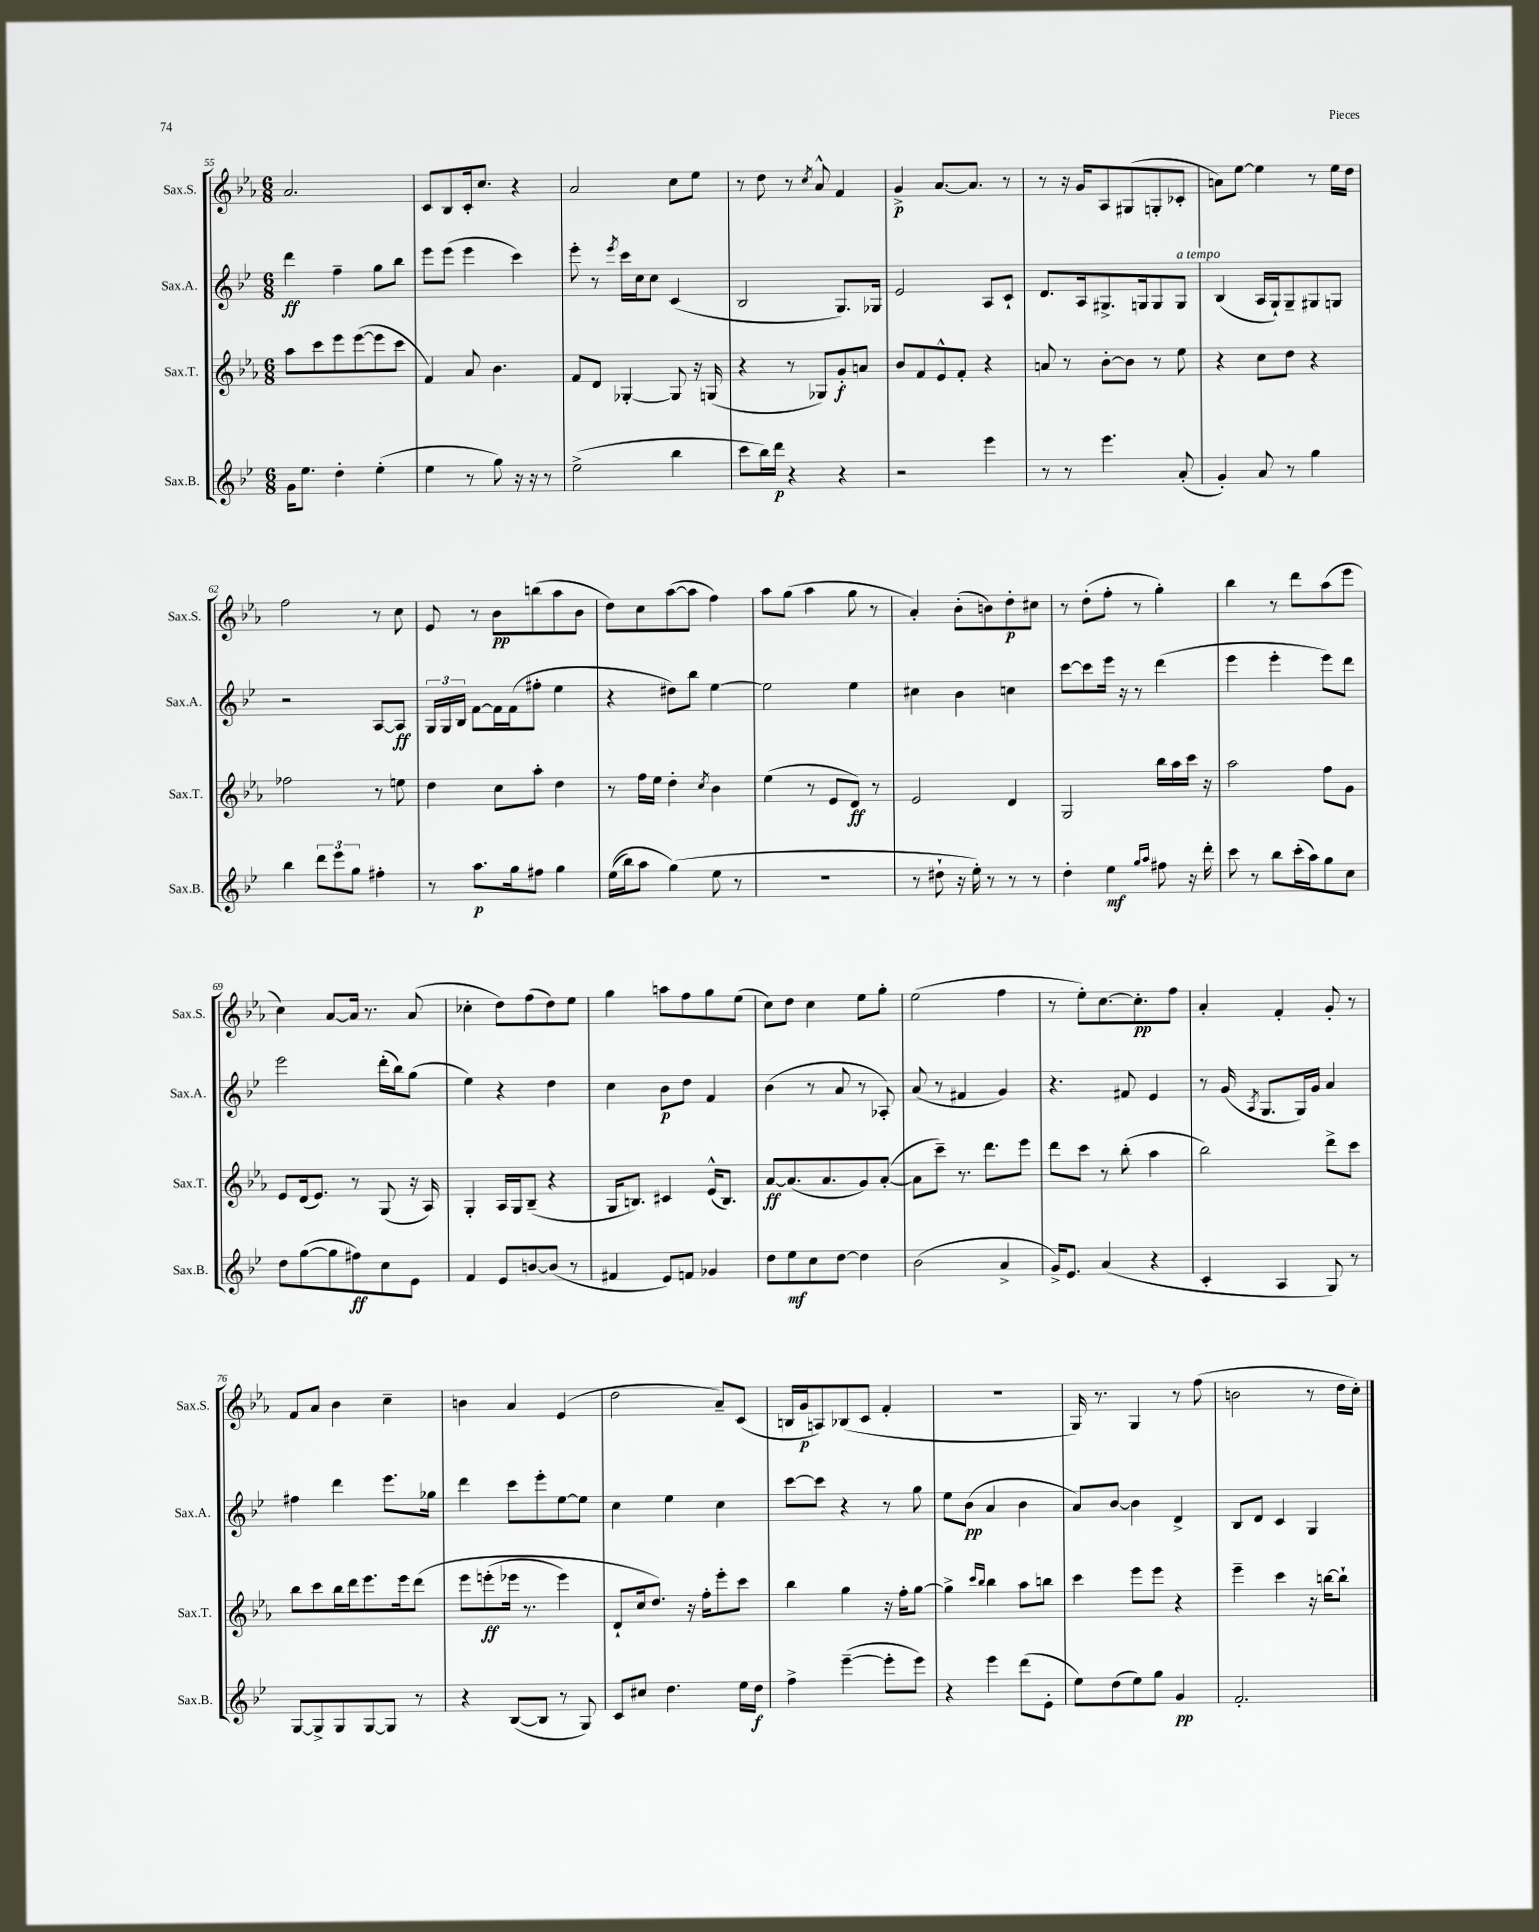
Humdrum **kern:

**kern	**dynam	**kern	**dynam	**kern	**dynam	**kern	**dynam
*part4	*part4	*part3	*part3	*part2	*part2	*part1	*part1
*staff4	*staff4	*staff3	*staff3	*staff2	*staff2	*staff1	*staff1
*I"Sax.B.	*	*I"Sax.T.	*	*I"Sax.A.	*	*I"Sax.S.	*
*I'Sax.B.	*	*I'Sax.T.	*	*I'Sax.A.	*	*I'Sax.S.	*
*clefG2	*	*clefG2	*	*clefG2	*	*clefG2	*
*k[b-e-]	*	*k[b-e-a-]	*	*k[b-e-]	*	*k[b-e-a-]	*
*M6/8	*	*M6/8	*	*M6/8	*	*M6/8	*
=55	=55	=55	=55	=55	=55	=55	=55
16g\KL	.	8aa-\L	.	4ddd\	ff	2.a-/	.
8.ee-\J	.	.	.	.	.	.	.
.	.	8ccc\	.	.	.	.	.
4dd'\	.	8eee-\	.	4ff~\	.	.	.
.	.	([8eee-\	.	.	.	.	.
(4ee-'\	.	8eee-\]	.	8gg\L	.	.	.
.	.	8ccc\J	.	8bb-\J	.	.	.
=56	=56	=56	=56	=56	=56	=56	=56
4ee-\	.	4f/)	.	8eee-\L	.	8c/L	.
.	.	.	.	(8eee-\J	.	8B-/	.
8r	.	8a-/	.	4eee-\	.	16c'/k	.
.	.	.	.	.	.	8.cc/J	.
8gg\)	.	4.b-\	.	.	.	.	.
16r	.	.	.	4ccc\)	.	4r	.
16r	.	.	.	.	.	.	.
8r	.	.	.	.	.	.	.
=57	=57	=57	=57	=57	=57	=57	=57
(2ee-^\	.	8f/L	.	8eee-'\	.	2a-/	.
.	.	8d/J	.	8r	.	.	.
.	.	.	.	8qeee-/	.	.	.
.	.	[4G-X'/	.	16ccc\LL	.	.	.
.	.	.	.	16cc\J	.	.	.
.	.	.	.	8cc\J	.	.	.
4bb-\	.	8G-/]	.	(4c/	.	8cc\L	.
.	.	16r	.	.	.	8ee-\J	.
.	.	(16Gn/	.	.	.	.	.
=58	=58	=58	=58	=58	=58	=58	=58
8ccc\L	.	4r	.	2B-/	.	8r	.
16bb-\L)	.	.	.	.	.	8dd\	.
16ddd\JJ	p	.	.	.	.	.	.
4r	.	8r	.	.	.	8r	.
.	.	.	.	.	.	8qcc/	.
.	.	8G-X/L)	.	.	.	8a-^^/	.
4r	.	8g'/	f	8.G/L)	.	4f/	.
.	.	8an/J	.	.	.	.	.
.	.	.	.	16G-X/Jk	.	.	.
=59	=59	=59	=59	=59	=59	=59	=59
2r	.	8b-/L	.	2e-/	.	4g^/	p
.	.	8f/	.	.	.	.	.
.	.	8e-^^/	.	.	.	[8.a-/L	.
.	.	8f'/J	.	.	.	.	.
.	.	.	.	.	.	8.a-/J]	.
4eee-\	.	4r	.	8A/L	.	.	.
.	.	.	.	8c`/J	.	8r	.
=60	=60	=60	=60	=60	=60	=60	=60
8r	.	8an/	.	8.d/L	.	8r	.
8r	.	8r	.	.	.	16r	.
.	.	.	.	16A/k	.	16g/KL	.
4.eee-\	.	[8b-'\L	.	8.G#X^/	.	8A-/	.
.	.	8b-\J]	.	.	.	(8G#X/	.
.	.	.	.	16Gn/k	.	.	.
.	.	8r	.	8G/	.	8Gn'/	.
!	!	!	!	!LO:TX:a:i:t=a tempo	!	!	!
(8a'/	.	8ee-\	.	8G/J	.	8c-X'/J	.
=61	=61	=61	=61	=61	=61	=61	=61
4g'/)	.	4r	.	(4B-/	.	8an\L)	.
.	.	.	.	.	.	[8ee-\J	.
8a/	.	8cc\L	.	16A/LL	.	4ee-\]	.
.	.	.	.	16G`/J)	.	.	.
8r	.	8dd\J	.	8G~/	.	.	.
4gg\	.	4r	.	8G#X/	.	8r	.
.	.	.	.	8Gn/J	.	16ee-\LL	.
.	.	.	.	.	.	16dd\JJ	.
!!LO:LB:g=z
=62	=62	=62	=62	=62	=62	=62	=62
4bb-\	.	2ff-X\	.	2r	.	2ff\	.
12ddd\L	.	.	.	.	.	.	.
12eee-\	.	.	.	.	.	.	.
12gg\J	.	.	.	.	.	.	.
4ff#X'\	.	8r	.	[8A/L	.	8r	.
.	.	8een\	.	8A/J]	ff	8cc\	.
=63	=63	=63	=63	=63	=63	=63	=63
8r	.	4dd\	.	24G/LL	.	8e-/	.
.	.	.	.	24G/	.	.	.
.	.	.	.	24B-/JJ	.	.	.
8.aa\L	p	.	.	[8f\L	.	8r	.
.	.	8cc\L	.	16f\L]	.	8b-\L	pp
16gg\k	.	.	.	(16f\J	.	.	.
8ff#X\J	.	8aa-'\J	.	8ff#X'\J	.	(8bbn\	.
4gg\	.	4dd\	.	4ee-\	.	8aa-\	.
.	.	.	.	.	.	8b-\J	.
=64	=64	=64	=64	=64	=64	=64	=64
((16ee-\LL	.	8r	.	4r	.	8dd\L)	.
16bb-\J)	.	.	.	.	.	.	.
8aa\J	.	16ff\LL	.	.	.	8cc\	.
.	.	16ee-\JJ	.	.	.	.	.
(4gg\)	.	4dd'\	.	8dd#X\L)	.	([8aa-\	.
.	.	.	.	8bb-\J	.	8aa-\J]	.
.	.	8qcc/	.	.	.	.	.
8ee-\	.	4b-\	.	[4ee-\	.	4ff\)	.
8r	.	.	.	.	.	.	.
=65	=65	=65	=65	=65	=65	=65	=65
2.r	.	(4ee-\	.	2ee-\]	.	8aa-\L	.
.	.	.	.	.	.	(8gg\J	.
.	.	8r	.	.	.	4aa-\	.
.	.	8e-/L	.	.	.	.	.
.	.	8d/J)	ff	4ee-\	.	8gg\	.
.	.	8r	.	.	.	8r	.
=66	=66	=66	=66	=66	=66	=66	=66
8r	.	2e-/	.	4cc#X\	.	4a-'/)	.
8dd#X`\	.	.	.	.	.	.	.
16r	.	.	.	4b-\	.	(8b-'\L	.
16ee-'\)	.	.	.	.	.	.	.
8r	.	.	.	.	.	8bn\)	.
8r	.	4d/	.	4ccn\	.	8dd'\	p
8r	.	.	.	.	.	8cc#X\J	.
=67	=67	=67	=67	=67	=67	=67	=67
4dd'\	.	2G/	.	[8ccc\L	.	8r	.
.	.	.	.	8ccc\]	.	(8dd'\L	.
4ee-\	mf	.	.	16eee-\Jk	.	8ff'\J	.
.	.	.	.	16r	.	.	.
.	.	.	.	8r	.	8r	.
16qqgg/LL	.	.	.	.	.	.	.
16qqaa/JJ	.	.	.	.	.	.	.
8ff#X\	.	16bb-\LL	.	(4ddd\	.	4gg'\)	.
.	.	16aa-\	.	.	.	.	.
16r	.	16ccc\JJ	.	.	.	.	.
16ddd'\	.	16r	.	.	.	.	.
=68	=68	=68	=68	=68	=68	=68	=68
8ccc\	.	2aa-\	.	4eee-\	.	4bb-\	.
8r	.	.	.	.	.	.	.
8bb-\L	.	.	.	4eee-'\	.	8r	.
(16ccc'\L	.	.	.	.	.	8ddd\L	.
16aa\J)	.	.	.	.	.	.	.
8gg\	.	8ff\L	.	8eee-\L)	.	(8aa-\	.
8cc\J	.	8g\J	.	8ddd\J	.	8eee-\J	.
!!LO:LB:g=z
=69	=69	=69	=69	=69	=69	=69	=69
8dd\L	.	8e-/L	.	2eee-\	.	4cc\)	.
([8gg\	.	(16d/k	.	.	.	.	.
.	.	8.e-/J)	.	.	.	.	.
8gg\]	.	.	.	.	.	[8a-/L	.
8ff#X\)	ff	8r	.	.	.	16a-/Jk]	.
.	.	.	.	.	.	8.r	.
8cc\	.	(8G/	.	(16ddd'\LL	.	.	.
.	.	.	.	16bb-\J)	.	.	.
8e-\J	.	16r	.	(8gg\J	.	(8a-/	.
.	.	16A-/)	.	.	.	.	.
=70	=70	=70	=70	=70	=70	=70	=70
4f/	.	4G'/	.	4ee-\)	.	4cc-X'\	.
8e-/L	.	16A-/LL	.	4r	.	8dd\L)	.
.	.	16G/J	.	.	.	.	.
[8bn/	.	(8B-~/J	.	.	.	(8ff\	.
(8b/J]	.	4r	.	4dd\	.	8dd\)	.
8r	.	.	.	.	.	8ee-\J	.
=71	=71	=71	=71	=71	=71	=71	=71
4f#X/	.	16G/KL	.	4cc\	.	4gg\	.
.	.	8.Bn/J)	.	.	.	.	.
8e-/L)	.	4c#X/	.	8b-\L	p	8aan\L	.
8fn/J	.	.	.	8dd\J	.	8ff\	.
4g-X/	.	(16e-^^/KL	.	4f/	.	8gg\	.
.	.	8.B/J)	.	.	.	.	.
.	.	.	.	.	.	(8ee-\J	.
=72	=72	=72	=72	=72	=72	=72	=72
8dd\L	.	[8a-/L	ff	(4b-\	.	8cc\L)	.
8ee-\	mf	(8.a-/]	.	.	.	8dd\J	.
8cc\	.	.	.	8r	.	4cc\	.
.	.	8.a-/	.	.	.	.	.
[8dd\J	.	.	.	8a/	.	.	.
4dd\]	.	8g/)	.	8r	.	8ee-\L	.
.	.	([8a-'/J	.	8A-X'/)	.	8gg'\J	.
=73	=73	=73	=73	=73	=73	=73	=73
(2b-\	.	8a-\L]	.	(8a/	.	(2ee-\	.
.	.	8ccc~\J)	.	8r	.	.	.
.	.	8.r	.	4f#X/	.	.	.
.	.	8.ddd\L	.	.	.	.	.
4a^/	.	.	.	4g/)	.	4ff\	.
.	.	8eee-\J	.	.	.	.	.
=74	=74	=74	=74	=74	=74	=74	=74
16g^/KL)	.	8ddd\L	.	4.r	.	8r	.
8.e-/J	.	.	.	.	.	.	.
.	.	8ccc\J	.	.	.	8ee-'\L)	.
(4a/	.	8r	.	.	.	[8.cc\	.
.	.	(8bb-'\	.	8f#X/	.	.	.
.	.	.	.	.	.	8.cc'\]	pp
4r	.	4aa-\	.	4e-/	.	.	.
.	.	.	.	.	.	8ff\J	.
=75	=75	=75	=75	=75	=75	=75	=75
4c'/	.	2bb-\)	.	8r	.	4a-'/	.
.	.	.	.	(16g/	.	.	.
.	.	.	.	8qA/	.	.	.
.	.	.	.	8.G/L	.	.	.
4A/	.	.	.	.	.	4f'/	.
.	.	.	.	16G/L)	.	.	.
.	.	.	.	16g/JJ	.	.	.
8G/)	.	8ddd^\L	.	4a/	.	8g'/	.
8r	.	8ccc\J	.	.	.	8r	.
!!LO:LB:g=z
=76	=76	=76	=76	=76	=76	=76	=76
[8G/L	.	8bb-\L	.	4ff#X\	.	8f/L	.
8G^/]	.	8ccc\	.	.	.	8a-/J	.
8G/	.	16bb-\L	.	4ddd\	.	4b-\	.
.	.	16ddd\J	.	.	.	.	.
[8G/	.	8.eee-\	.	.	.	.	.
8G/J]	.	.	.	8.eee-\L	.	4cc~\	.
.	.	16eee-\k	.	.	.	.	.
8r	.	(8ddd\J	.	.	.	.	.
.	.	.	.	16gg-X\Jk	.	.	.
=77	=77	=77	=77	=77	=77	=77	=77
4r	.	8eee-\L	.	4ddd\	.	4bn\	.
.	.	(8eeen'\	ff	.	.	.	.
([8B-/L	.	16eee-X\Jk	.	8ccc\L	.	4a-/	.
.	.	8.r	.	.	.	.	.
8B-/J]	.	.	.	8eee-'\	.	.	.
8r	.	4eee-\)	.	[8ee-\	.	(4e-/	.
8G/)	.	.	.	8ee-\J]	.	.	.
=78	=78	=78	=78	=78	=78	=78	=78
8c/L	.	8d`/L	.	4cc\	.	2dd\	.
8cc#X/J	.	16cc/k	.	.	.	.	.
.	.	8.dd/J)	.	.	.	.	.
4.dd\	.	.	.	4ee-\	.	.	.
.	.	16r	.	.	.	.	.
.	.	16ff'\KL	.	.	.	.	.
.	.	8eee-'\	.	4cc\	.	8a-~/L)	.
16ee-\LL	.	8ccc\J	.	.	.	(8c/J	.
16dd\JJ	f	.	.	.	.	.	.
=79	=79	=79	=79	=79	=79	=79	=79
4ff^\	.	4bb-\	.	[8ccc\L	.	16Bn/LL	.
.	.	.	.	.	.	16g/J	p
.	.	.	.	8ccc\J]	.	8An/)	.
([4eee-~\	.	4gg\	.	4r	.	(8B-X/	.
.	.	.	.	.	.	8c/J	.
8eee-'\L]	.	16r	.	8r	.	4f'/	.
.	.	16ff'\KL	.	.	.	.	.
8eee-\J)	.	[8gg\J	.	8gg\	.	.	.
=80	=80	=80	=80	=80	=80	=80	=80
4r	.	4gg^\]	.	8ee-\L	.	2.r	.
.	.	.	.	(8b-\J	pp	.	.
.	.	16qqccc/LL	.	.	.	.	.
.	.	16qqbb-/JJ	.	.	.	.	.
4eee-\	.	4bb-\	.	4a/	.	.	.
(8ddd\L	.	8aa-\L	.	4b-\	.	.	.
8e-'\J	.	8bbn\J	.	.	.	.	.
=81	=81	=81	=81	=81	=81	=81	=81
8ee-\L)	.	4ccc\	.	8a/L)	.	16G/)	.
.	.	.	.	.	.	8.r	.
(8dd\	.	.	.	[8b-/J	.	.	.
8ee-\)	.	8eee-\L	.	4b-\]	.	4G/	.
8gg\J	.	8eee-\J	.	.	.	.	.
4g/	pp	4r	.	4d^/	.	8r	.
.	.	.	.	.	.	(8ff\	.
=82	=82	=82	=82	=82	=82	=82	=82
2.f'/	.	4eee-~\	.	8B-/L	.	2bn\	.
.	.	.	.	8d/J	.	.	.
.	.	4ccc\	.	4c/	.	.	.
.	.	16r	.	4G/	.	8r	.
.	.	[16bbn\KL	.	.	.	.	.
.	.	8bb`\J]	.	.	.	16dd\LL	.
.	.	.	.	.	.	16cc'\JJ)	.
==	==	==	==	==	==	==	==
*-	*-	*-	*-	*-	*-	*-	*-
